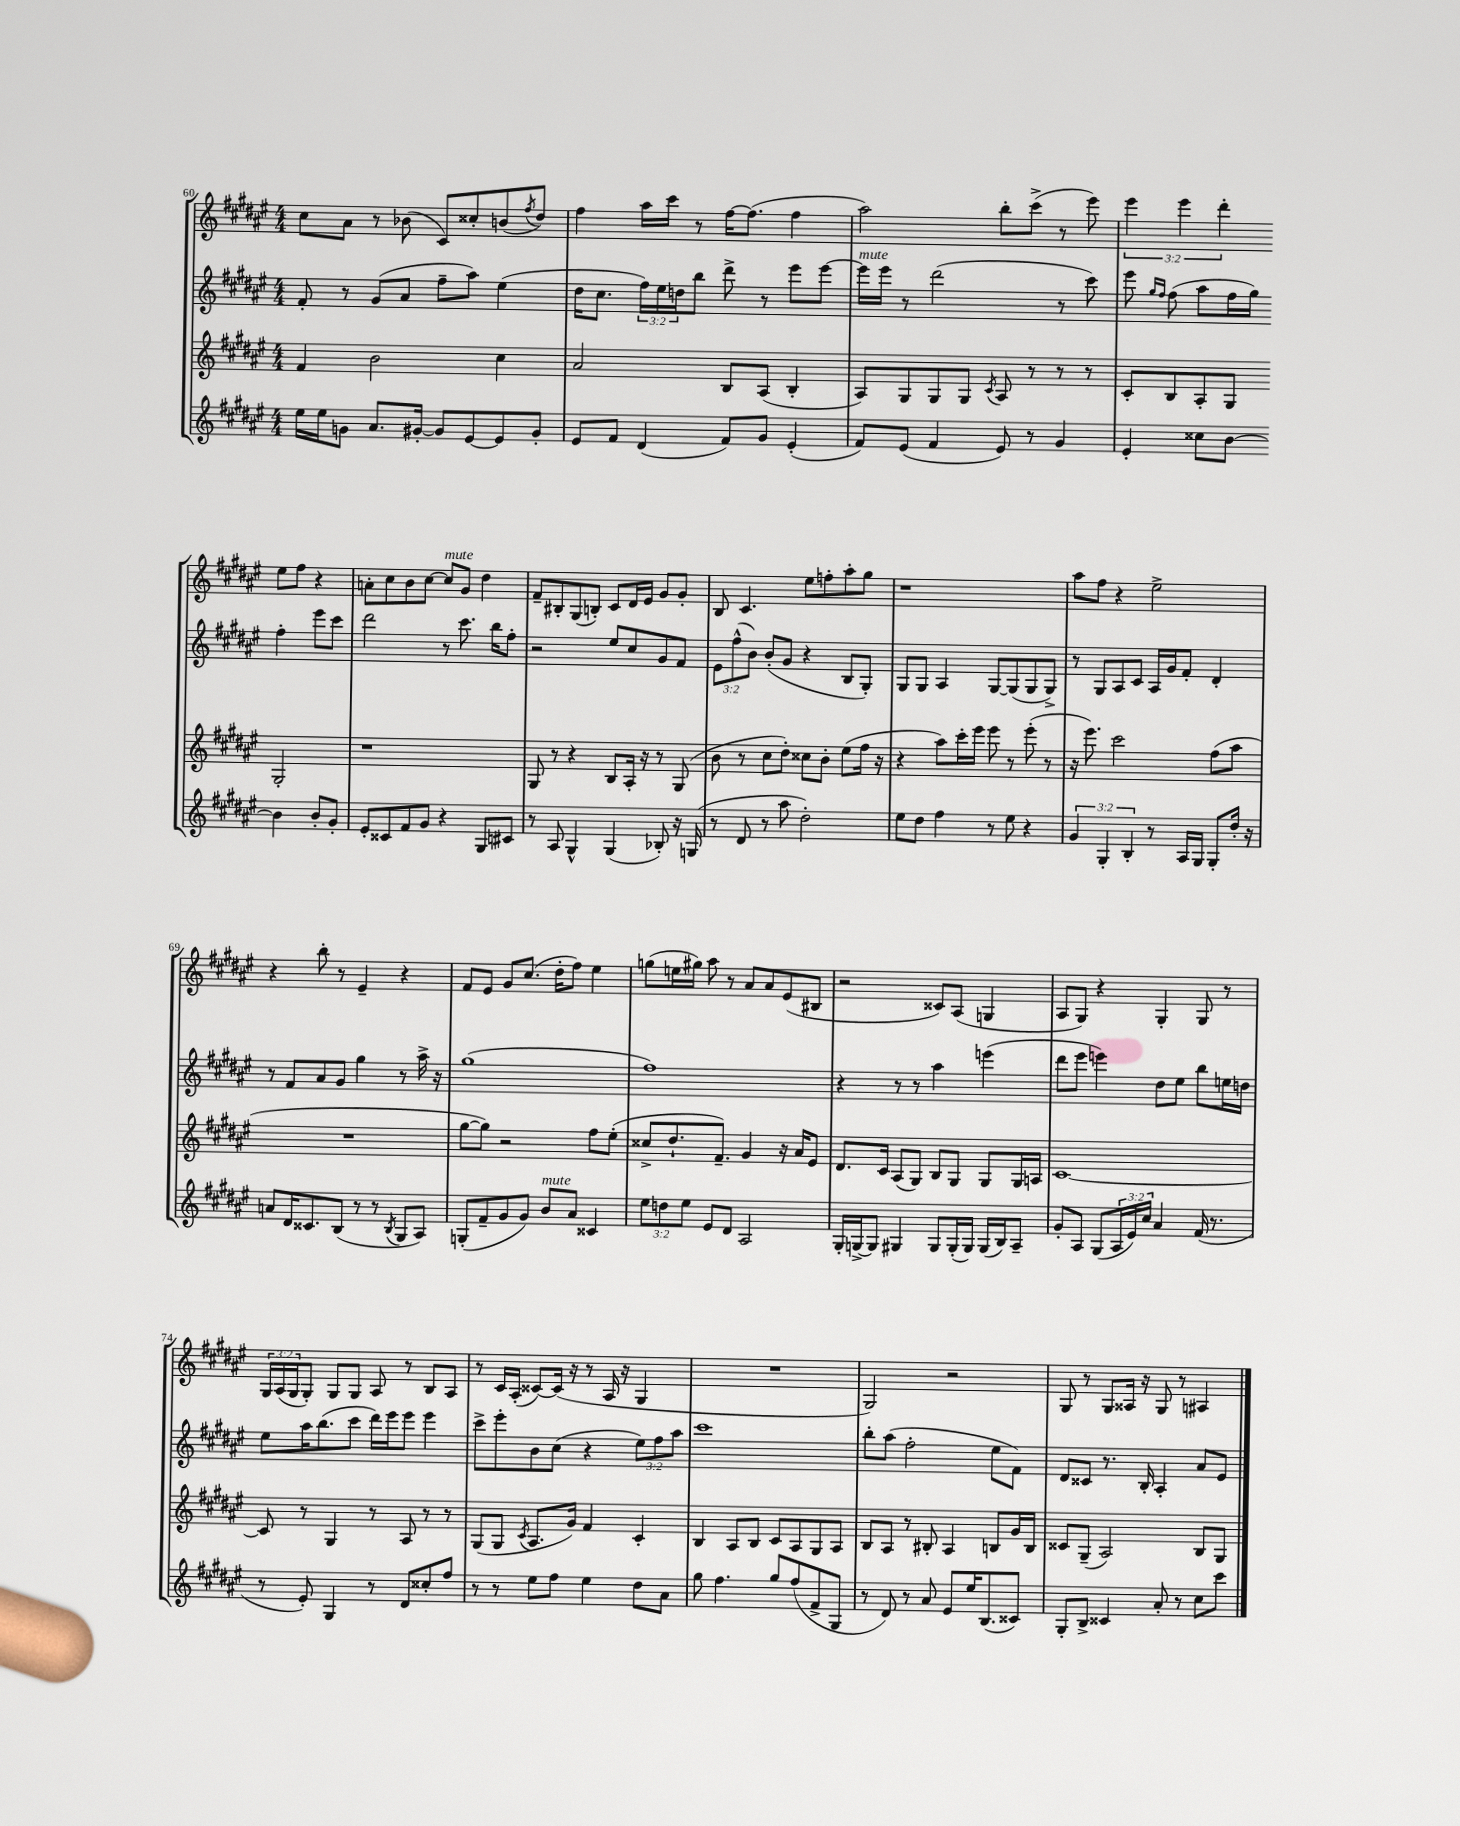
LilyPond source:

<<
\new StaffGroup <<
\new Staff = "s0" {
    \clef treble \key fis \major \numericTimeSignature \time 4/4 \override Staff.TupletNumber.text = #tuplet-number::calc-fraction-text
    cis''8 ais'8 r8 bes'8( cis'8) cisis''8-. b'8( \acciaccatura { fis''8 } dis''8) |
    fis''4 ais''16 cis'''16 r8 fis''16~ fis''8.( fis''4 |
    ais''2) b''8-. cis'''8->( r8 eis'''8) |
    \tuplet 3/2 { eis'''4 eis'''4 dis'''4-. } eis''8 fis''8 r4 |
    a'8-. cis''8 b'8 cis''8~ cis''8^\markup { \italic "mute" } gis'8 dis''4 |
    fis'8-- bis8-. gis8( b8-.) cis'8 dis'16 eis'16 gis'8 gis'8-. |
    b8 cis'4. eis''8 f''8-. ais''8-. gis''8 |
    r1 |
    ais''8 fis''8 r4 eis''2-> |
    r4 b''8-. r8 eis'4-- r4 |
    fis'8 eis'8 gis'8 cis''8.( dis''16-. fis''8) eis''4 |
    g''8( e''16 gis''16) ais''8 r8 ais'8 ais'8 eis'8( bis8 |
    r2 cisis'8) ais8( g4 |
    ais8 gis8) r4 gis4-. gis8 r8 |
    \tuplet 3/2 { gis16 ais16( gis16 } gis8-.) gis8 gis8 ais8 r8 b8 ais8 |
    r8 cis'16 ais16-.( cisis'8~) cisis'16( r16 r8 ais16 r16 gis4 |
    R1 |
    gis2) r2 |
    gis8 r8 gis8 aisis16 r16 gis8 r8 ais4 \bar "|." |
}
\new Staff = "s1" {
    \clef treble \key fis \major \numericTimeSignature \time 4/4 \override Staff.TupletNumber.text = #tuplet-number::calc-fraction-text
    fis'8-. r8 gis'8( ais'8 fis''8-- ais''8) eis''4( |
    dis''16 cis''8. \tuplet 3/2 { fis''16) eis''16 d''16 } b''8 dis'''8-> r8 eis'''8 eis'''8~ |
    eis'''16^\markup { \italic "mute" } eis'''16 r8 dis'''2( r8 cis'''8) |
    eis'''8 \grace { gis''16 fis''16 } fis''8( ais''8 fis''16 gis''16) fis''4-. eis'''8 cis'''8 |
    dis'''2 r8 cis'''8. b''16 fis''8-. |
    r2 eis''8 cis''8 gis'8 fis'8 |
    \tuplet 3/2 { eis'8 fis''8-^( b'8) } b'8-.( gis'8 r4 b8 gis8-.) |
    gis8 gis8 ais4 gis8~ gis8( gis8 gis8->) |
    r8 gis8 ais8 cis'8 ais16 gis'16 fis'8-. dis'4-. |
    r8 fis'8 ais'8 gis'8 gis''4 r8 ais''16-> r16 |
    gis''1( |
    fis''1) |
    r4 r8 r8 ais''4 e'''4( |
    dis'''8 eis'''8 e'''4) dis''8 eis''8 b''8 e''16 d''16 |
    eis''8 ais''16 b''8.( cis'''8 dis'''16) eis'''16 eis'''8 eis'''4 |
    cis'''8-> eis'''8-. b'8 cis''8( r4 \tuplet 3/2 { eis''8) fis''8 ais''8 } |
    cis'''1 |
    b''8-. ais''8( fis''2-. eis''8 fis'8) |
    dis'8 cisis'8 r8. b16-. ais4-. ais'8 eis'8 \bar "|." |
}
\new Staff = "s2" {
    \clef treble \key fis \major \numericTimeSignature \time 4/4
    fis'4 b'2 cis''4 |
    ais'2 b8 ais8( b4-. |
    ais8) gis8 gis8 gis8 \acciaccatura { cis'8 } ais8 r8 r8 r8 |
    cis'8-. b8 ais8-. gis8 gis2-. |
    r1 |
    gis8 r8 r4 b8 ais16-. r16 r8 gis8( |
    b'8 r8 cis''8 dis''8-.) cisis''8 b'8-. eis''8( fis''16 r16 |
    r4 ais''8) cis'''16-. eis'''16 eis'''8 r8 eis'''8-.( r8 |
    r16 eis'''8.) cis'''2 fis''8( ais''8 |
    R1 |
    gis''8~ gis''8) r2 fis''8 eis''8-.( |
    cisis''8-> dis''8.-! fis'8.--) gis'4 r16 ais'16 eis'8 |
    dis'8. cis'16 ais8( gis8) b8 gis8 gis8 gis16 a16 |
    cis'1~ |
    cis'8 r8 gis4 r8 ais8 r8 r8 |
    gis8( gis8 \acciaccatura { cis'8 } ais8. gis'16) fis'4 cis'4-. |
    b4 ais8 b8 cis'8 ais8 gis8 ais8 |
    b8 ais8 r8 bis8-. ais4 b8 gis'16 b16 |
    cisis'8 gis8--( ais2) b8 gis8 \bar "|." |
}
\new Staff = "s3" {
    \clef treble \key fis \major \numericTimeSignature \time 4/4 \override Staff.TupletNumber.text = #tuplet-number::calc-fraction-text
    eis''16 eis''16 g'8 ais'8. gis'16~-. gis'8 eis'8~ eis'8 gis'8-. |
    eis'8 fis'8 dis'4( fis'8) gis'8 eis'4-.( |
    fis'8) eis'8( fis'4 eis'8) r8 gis'4 |
    eis'4-. cisis''8 b'8~ b'4 b'8-. gis'8-. |
    eis'8-. cisis'8 fis'8 gis'8 r4 gis8 cis'8 |
    r8 ais8 gis4-^ gis4( bes8-.) r16 g16( |
    r8 dis'8 r8 ais''8 dis''2-.) |
    eis''8 dis''8 fis''4 r8 eis''8 r4 |
    \tuplet 3/2 { gis'4 gis4-. b4-. } r8 ais16 gis16 gis8-. dis''16-. r16 |
    a'8 dis'16 cisis'8. b8( r8 r8 \acciaccatura { b8 } gis8 ais8) |
    g8-.( fis'8-- gis'8 gis'8) b'8^\markup { \italic "mute" } ais'8 cisis'4 |
    \tuplet 3/2 { eis''8 d''8 eis''8 } eis'8 dis'8 ais2 |
    gis16-. g16~-> g8 gis4 gis8 gis16-.( gis16) gis16( b16) ais8-- |
    gis'8-. ais8 gis8( \tuplet 3/2 { ais16 eis'16) cis''16 } ais'4 fis'16( r8. |
    r8 eis'8-.) gis4 r8 dis'8 cisis''8-. fis''8 |
    r8 r8 eis''8 fis''8 eis''4 dis''8 ais'8 |
    gis''8 fis''4. gis''8 fis''8( fis'8-> gis8 |
    r8 dis'8) r8 ais'8 eis'8 eis''16 b8.( cisis'8) |
    gis8-. b8-> cisis'4 ais'8-. r8 cis''8 cis'''8 \bar "|." |
}
>>
>>
\layout { \context { \Score currentBarNumber = #60 } }
